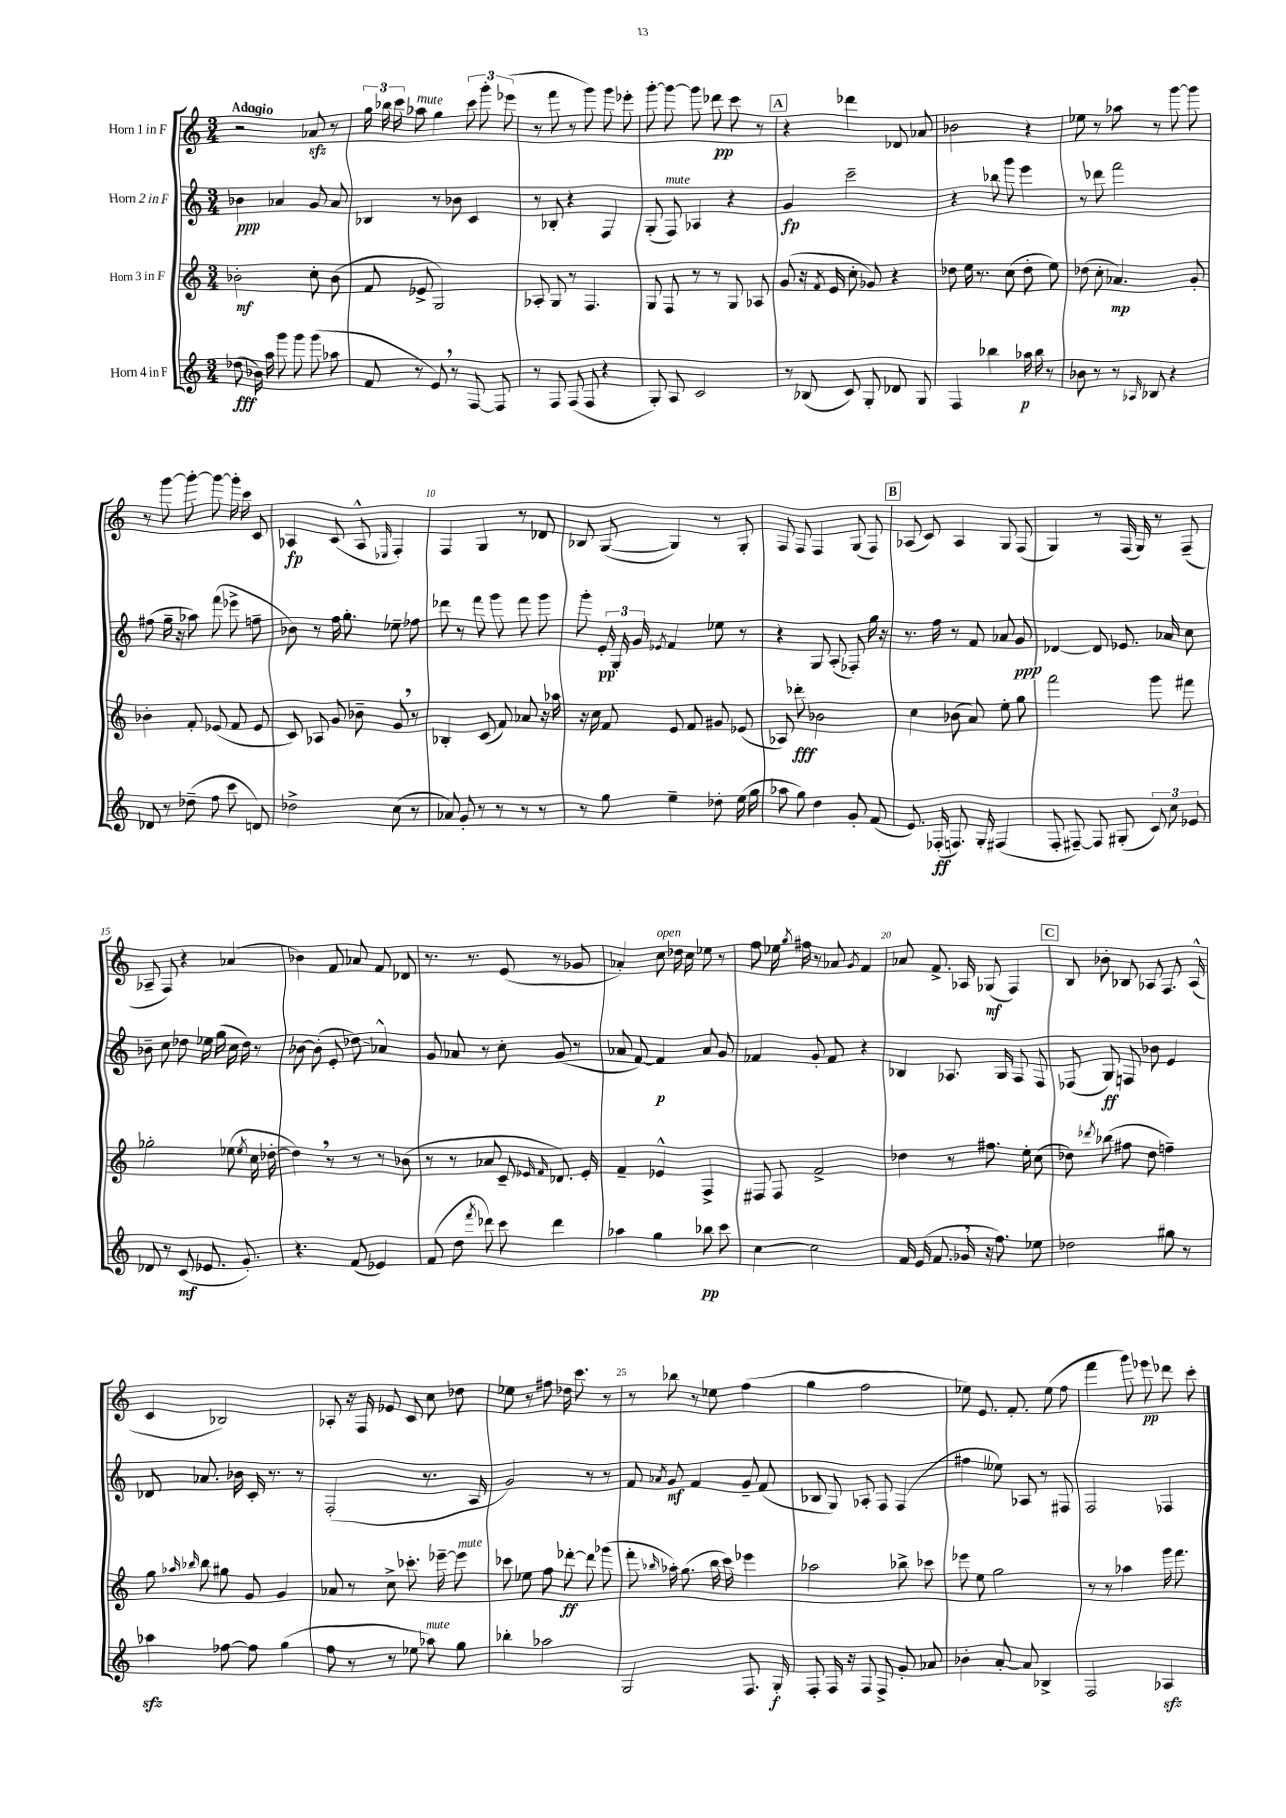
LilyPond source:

<<
\new StaffGroup <<
\new Staff = "s0" \with { instrumentName = "Horn 1 in F" } {
    \clef treble \key c \major \numericTimeSignature \time 3/4 \tempo "Adagio"
    \autoBeamOff r2 aes'8\sfz r8 |
    \tuplet 3/2 { g''16 bes''16 c'''16 } aes''8^\markup { \italic "mute" } g''4 \tuplet 3/2 { c'''8 g'''8-. ees'''8( } |
    r8 f'''8 r8 g'''8) g'''8 ees'''8-. |
    g'''8~-. g'''8~ g'''8 des'''8\pp c'''8 r8 |
    \mark \markup { \box "A" } r4 des'''4 des'8 aes'8 |
    bes'2 r4 |
    ees''8 r8 aes''8 r8 g'''8~ g'''8 |
    r8 g'''8~ g'''8~-. g'''8~ g'''16-. c'''16 c'8 |
    aes4\fp c'8( aes8-^ \grace { ees16 } f4-.) |
    f4 g4 r8 des'8 |
    bes8 g8~( g4) r8 g8-. |
    f8 f8 f4 g8( f8) |
    \mark \markup { \box "B" } aes8( c'8) aes4 g8 f8( |
    g4) r8 f16( g16) r8 f8--( |
    aes8-- f8) r4 aes'4( |
    bes'4) f'8 aes'8 f'8 des'8 |
    r8. r8. e'8( r8 ges'8 |
    aes'4-.) c''8^\markup { \italic "open" } des''16 c''16 ees''8 r8 |
    f''8 ees''16 \acciaccatura { g''8 } fis''16 r8 aes'8 \acciaccatura { g'8 } f'4 |
    aes'8 f'8.-> aes16 ges8\mf( f4) |
    \mark \markup { \box "C" } b8 bes'8-. bes8 aes8 f8. aes16-^( |
    c'4 bes2) |
    aes8-. r16 f16 ees'8 c'8 c''8 des''8 |
    ees''8 r8 fis''8 des''16 c'''8. r8 |
    r8 bes''8 r8 ees''8 f''4( |
    g''4 f''2 |
    ees''8) e'8. f'8.-. ees''8( f''8 |
    f'''4 g'''8) ees'''8\pp des'''8 c'''8-. \bar "|." |
}
\new Staff = "s1" \with { instrumentName = "Horn 2 in F" } {
    \clef treble \key c \major \numericTimeSignature \time 3/4
    \autoBeamOff bes'4\ppp aes'4 g'8 aes'8 |
    bes4 r8 bes'8 c'4 |
    r8 bes8-. r4 f4 |
    g8-.( f8^\markup { \italic "mute" }) aes4 r4 |
    \mark \markup { \box "A" } g'4\fp c'''2-- |
    r4 bes''8 g'''8 e'''4 |
    r8 des'''8 f'''2 |
    fis''8( g''16-- r16 aes''8) f'''8( ees'''8-> f''8-- |
    bes'8) r8 f''16 g''8.-. ees''8-- fes''8 |
    des'''8 r8 f'''8 g'''8 f'''8 g'''8 |
    g'''8-. \tuplet 3/2 { e'16-.\pp g16-. g'16 } \acciaccatura { ees'8 } f'4 ees''8 r8 |
    r4 g8 a8-.( fes8-.) g''16 r16 |
    \mark \markup { \box "B" } r8. f''16 r8 f'8 aes'8 g'8\ppp |
    des'4~ des'8 ees'8. aes'16 c''8 |
    bes'8-- c''8 des''8 ees''16 g''16( c''16 des''16) r8 |
    bes'8~ bes'8-.( e'8-. des''8\glissando) aes'4-^ |
    g'8 aes'8 r8 c''8-. g'8( r8 |
    aes'8 f'8~) f'4\p aes'8 g'8 |
    fes'4 g'8-. fes'8 r4 |
    bes4 aes8. g16 f8 f8 |
    \mark \markup { \box "C" } fes8( g8\ff) f8 bes'8 e'4 |
    des'8 aes'8. bes'16 c'16-. r8. r8 |
    f2-.( r8. a16 |
    g'2) r8 r8 |
    f'8 \acciaccatura { aes'8 } g'8\mf f'4 g'8-- f'8( |
    bes8 g8) aes8-. f8 f4( |
    fis''4 eeses''8) aes8 r8 fis8 |
    f2 fes4 \bar "|." |
}
\new Staff = "s2" \with { instrumentName = "Horn 3 in F" } {
    \clef treble \key c \major \numericTimeSignature \time 3/4
    \autoBeamOff bes'2-.\mf c''8-. bes'8( |
    f'8 ees'8-> g2) |
    aes8-. g8 r8 f4. |
    g8 f8 r8 r8 g8 aes8 |
    \mark \markup { \box "A" } g'8( r16 \acciaccatura { f'8 } e'16 c''8-. ges'8) r4 |
    des''8 e''16 r8. c''8( des''8-. e''8) |
    des''8( c''8-. aes'4.\mp) g'8-. |
    bes'4-. f'8-. ees'8( f'8 ees'8 |
    c'8) aes8 g'8 bes'8-- g'8 \breathe r8 |
    bes4-. c'8( f'8) aes'8 r16 aes''16 |
    r16 c''16 f'8 e'8 f'8 gis'8 ees'8( |
    aes8) des'''8-.\fff bes'2 |
    \mark \markup { \box "B" } c''4 bes'8( a'8) e''8-. g''8 |
    f'''2 g'''8 fis'''8 |
    ges''2-. ees''8( \acciaccatura { ees''8 } c''16 des''16~-. |
    des''4) \breathe r8 r8 r8 bes'8( |
    r8 r8 aes'8 c'8-- \grace { ees'16 f'16 } des'8.) ees'16-. |
    f'4-- ees'4-^ f4-> |
    fis8 fis8 f'2-> |
    des''4 r8 fis''8. e''16-. c''8( |
    \mark \markup { \box "C" } des''8) \acciaccatura { des'''8 } bes''8( fis''8 des''8 f''4--) |
    g''8 \grace { aes''16 bes''16 } bes''8 gis''8 g'8 g'4 |
    aes'8 r8 c''8-> ces'''8.-. ees'''16~-- ees'''8^\markup { \italic "mute" } |
    \once \override Glissando.style = #'zigzag ces'''8\glissando ees''8 f''8 des'''8~-.\ff des'''8 ges'''8( |
    f'''8-. \grace { bes''16 } aes''16-.) g''8.( bes''16 c'''16) ees'''4 |
    aes''2 bes''8-> ces'''8 |
    ees'''8 e''8 g''2 |
    r8 r8 aes''4 g'''16 f'''8. \bar "|." |
}
\new Staff = "s3" \with { instrumentName = "Horn 4 in F" } {
    \clef treble \key c \major \numericTimeSignature \time 3/4
    \autoBeamOff des''8\fff( bes'16) a''16 g'''8 g'''8 g'''8( aes''8 |
    f'8 r8 e'8) \breathe r8 f8~ f8 |
    r8 f8 f8( f8 r4 |
    g8-.) a8 c'2 |
    \mark \markup { \box "A" } r8 bes8( c'8) g8-. des'8 g8 |
    f4 bes''4 aes''16\p bes''16 r8 |
    bes'8 r8 r8 \grace { aes16 } bes8 r4 |
    des'8 r8 des''8--( f''8 c'''8 d'8) |
    des''2-> c''8( r8 |
    aes'8) g'8-. r8 r8 r8 r8 |
    r8 g''8 e''4-- des''8-. e''16( g''16 |
    aes''8 g''8) d''4 g'8-. f'8( |
    \mark \markup { \box "B" } e'8.) fes16-.\ff( f8.) g16-. fis4( |
    f8-. fis8~--) fis8 gis8-.( \tuplet 3/2 { c'8) c''8 ees'8 } |
    des'8 r8 c'8\mf( ees'8. g'8.-.) |
    r4. f'8( ees'4) |
    f'8( d''8 \acciaccatura { f'''8 } des'''8) c'''8 des'''4 |
    aes''4 g''4 bes''8\pp c'''8 |
    c''4~ c''2 |
    f'16 e'16( f'8. ges'16 \breathe r16 f''8.) ees''8 |
    \mark \markup { \box "C" } des''2 gis''8 r8 |
    aes''4\sfz fes''8~ fes''8 g''4( |
    f''8 r8 r8 ees''8 aes''8^\markup { \italic "mute" }) g''8 |
    bes''4-. aes''2 |
    g2 f8. g16-.\f |
    f8-. f16 r16 f8 f8-> g'8-. aes'8 |
    bes'4-. a'8~-. a'8 bes4-> |
    f2 aes4\sfz \bar "|." |
}
>>
>>
\layout { \context { \Score \override BarNumber.break-visibility = ##(#f #t #t) barNumberVisibility = #(every-nth-bar-number-visible 5) } }
